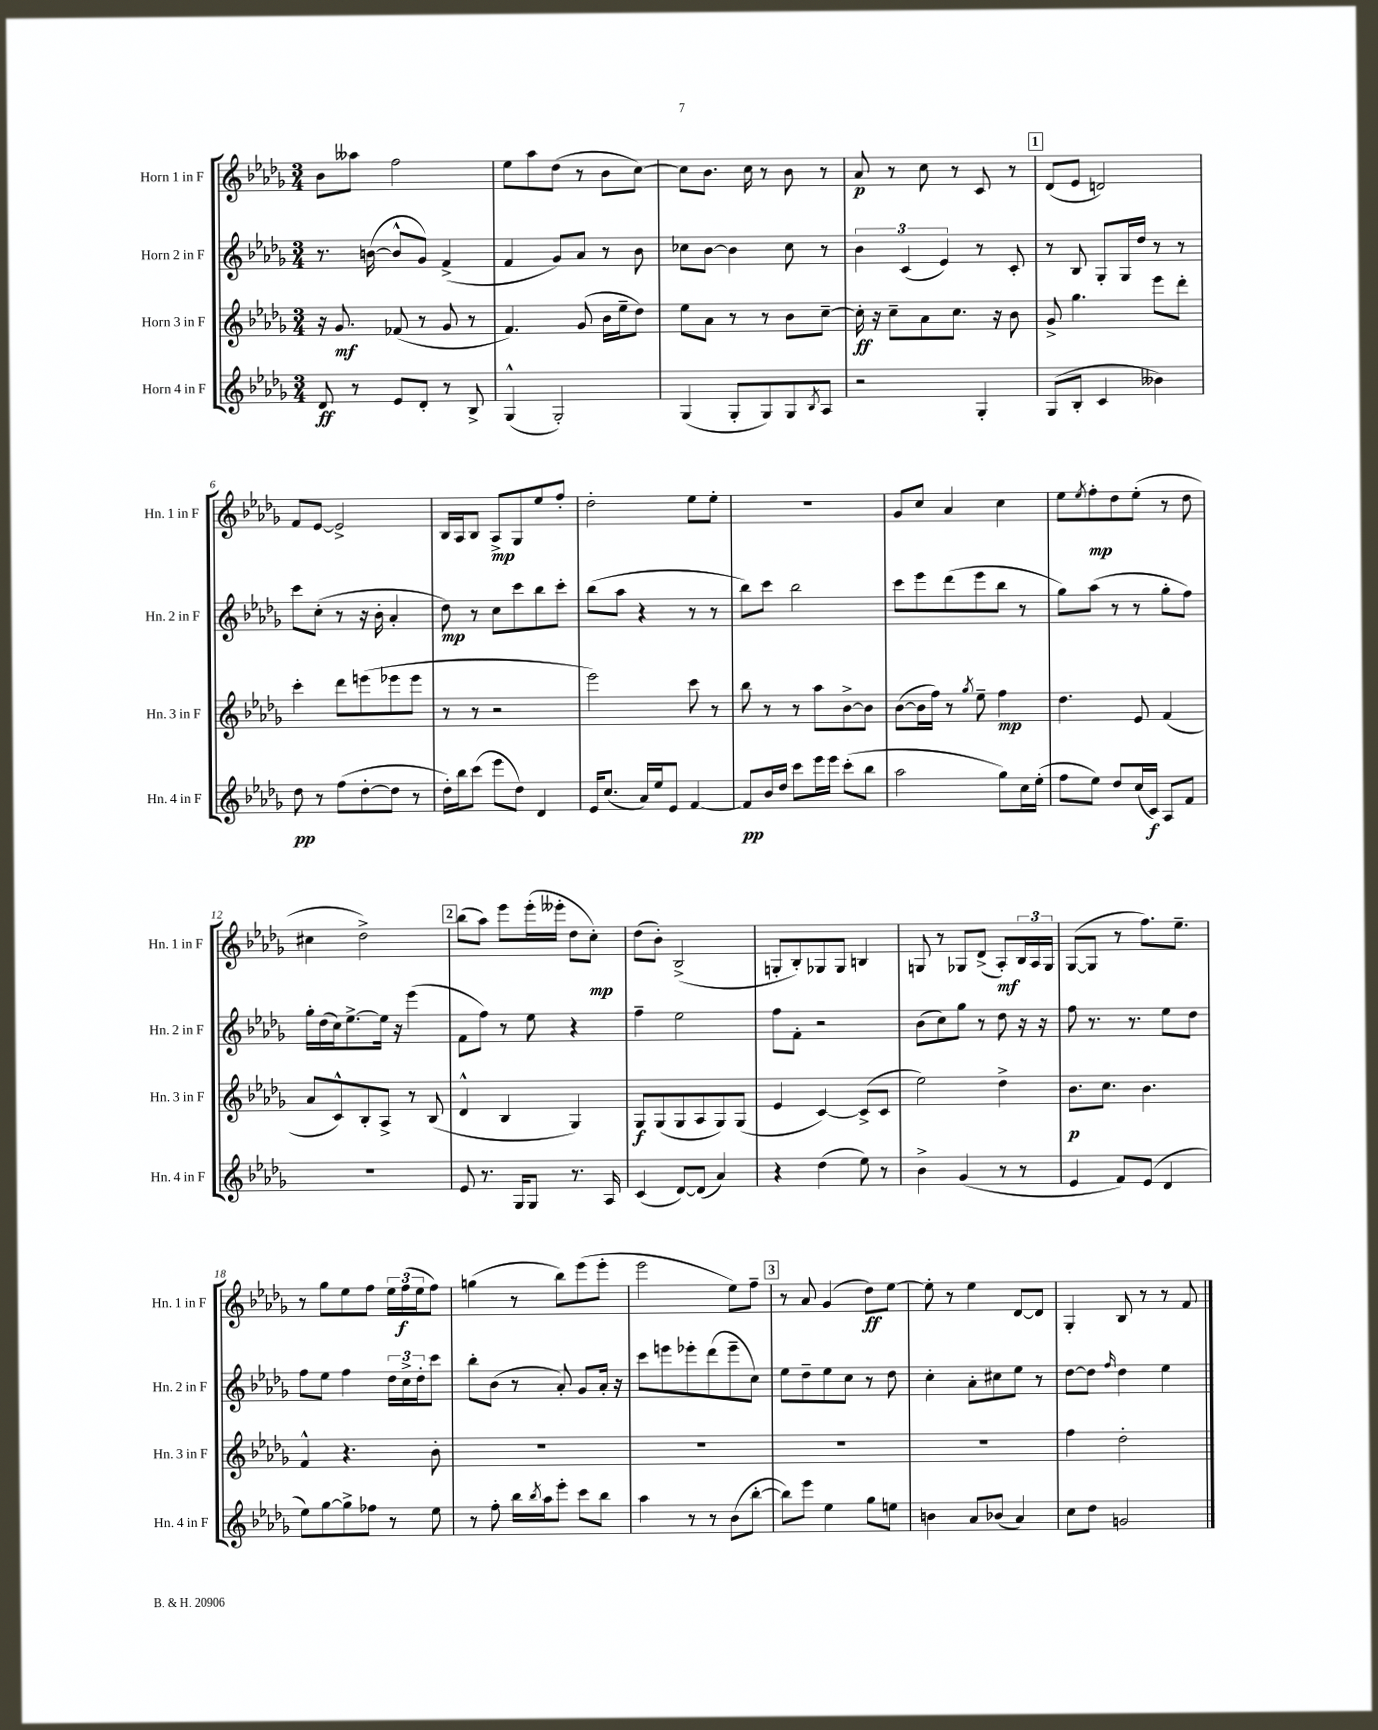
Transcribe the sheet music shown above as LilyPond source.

<<
\new StaffGroup <<
\new Staff = "s0" \with { instrumentName = "Horn 1 in F" shortInstrumentName = "Hn. 1 in F" } {
    \clef treble \key des \major \numericTimeSignature \time 3/4
    bes'8 aeses''8 f''2 |
    ees''8 aes''8 des''8( r8 bes'8 c''8~) |
    c''8 bes'8. c''16 r8 bes'8 r8 |
    aes'8\p r8 c''8 r8 c'8 r8 |
    \mark \markup { \box "1" } des'8( ees'8 d'2) |
    f'8 ees'8~ ees'2-> |
    bes16 aes16 bes8 aes8->\mp ges8 ees''8 f''8-. |
    des''2-. ees''8 ees''8-. |
    R2. |
    ges'8 c''8 aes'4 c''4 |
    ees''8 \acciaccatura { ees''8 } f''8-.\mp des''8 ees''8-.( r8 des''8 |
    cis''4 des''2->) |
    \mark \markup { \box "2" } bes''8( aes''8) ees'''8 ees'''16-.( eeses'''16-. des''8 c''8-.\mp) |
    des''8( bes'8-.) bes2->( |
    g8-. bes8-.) ges8 ges8 b4 |
    g8 r8 ges8 des'8->( aes8-.\mf) \tuplet 3/2 { bes16 aes16 ges16 } |
    ges8~( ges8 r8 f''8.) ees''8.-- |
    r8 ges''8 ees''8 f''8 \tuplet 3/2 { ees''16 f''16\f( ees''16 } f''8) |
    g''4( r8 bes''8) ees'''8( ees'''8-. |
    ees'''2 ees''8) f''8-- |
    \mark \markup { \box "3" } r8 aes'8 ges'4( des''8\ff) ees''8~ |
    ees''8-. r8 ees''4 des'8~ des'8 |
    ges4-. bes8 r8 r8 f'8 \bar "|." |
}
\new Staff = "s1" \with { instrumentName = "Horn 2 in F" shortInstrumentName = "Hn. 2 in F" } {
    \clef treble \key des \major \numericTimeSignature \time 3/4
    r8. b'16~( b'8-^ ges'8) f'4->( |
    f'4 ges'8) aes'8 r8 bes'8 |
    ces''8 bes'8~ bes'4 ces''8 r8 |
    \tuplet 3/2 { bes'4 c'4( ees'4) } r8 c'8-. |
    \mark \markup { \box "1" } r8 bes8 ges8-. ges16 des''16 r8 r8 |
    c'''8 c''8-.( r8 r16 bes'16-. aes'4-. |
    des''8\mp) r8 c''8 c'''8 bes''8 c'''8-. |
    bes''8( aes''8 r4 r8 r8 |
    bes''8) c'''8 bes''2 |
    c'''8 ees'''8 des'''8( ees'''8 bes''8 r8 |
    ges''8) aes''8( r8 r8 ges''8-. f''8) |
    ges''16-. des''16( c''16) ees''8.~-> ees''16 r16 ees'''4( |
    \mark \markup { \box "2" } f'8 f''8) r8 ees''8 r4 |
    f''4-- ees''2 |
    f''8 f'8-. r2 |
    bes'8( c''8) ges''8 r8 des''8 r16 r16 |
    f''8 r8. r8. ees''8 des''8 |
    f''8 ees''8 f''4 \tuplet 3/2 { des''16 c''16-> des''16-. } c'''8 |
    bes''8-. bes'8( r8 aes'8-.) ges'8 aes'16-. r16 |
    c'''8 e'''8 ees'''8-. des'''8( ees'''8-- c''8) |
    \mark \markup { \box "3" } ees''8 des''8-- ees''8 c''8 r8 des''8 |
    c''4-. aes'8-. cis''8 ees''8 r8 |
    des''8~ des''8 \grace { f''16 } des''4 ees''4 \bar "|." |
}
\new Staff = "s2" \with { instrumentName = "Horn 3 in F" shortInstrumentName = "Hn. 3 in F" } {
    \clef treble \key des \major \numericTimeSignature \time 3/4
    r16 ges'8.\mf fes'8( r8 ges'8 r8 |
    f'4.) ges'8( bes'16 ees''16-- des''8) |
    ees''8 aes'8 r8 r8 bes'8 c''8~-- |
    c''16-.\ff r16 c''8-- aes'8 c''8. r16 bes'8 |
    \mark \markup { \box "1" } ges'8-> ges''4. ees'''8 des'''8-. |
    c'''4-. des'''8 e'''8( ees'''8 ees'''8 |
    r8 r8 r2 |
    ees'''2) c'''8 r8 |
    bes''8 r8 r8 aes''8 bes'8~-> bes'8 |
    bes'8~( bes'16 f''16) r8 \acciaccatura { ges''8 } ees''8-- f''4\mp |
    des''4. ees'8 f'4( |
    aes'8 c'8-^) bes8-. aes8-> r8 bes8( |
    \mark \markup { \box "2" } des'4-^ bes4 ges4) |
    ges8\f ges8( ges8 aes8 ges8) ges8( |
    ees'4 c'4~) c'8->( c'8 |
    ees''2) des''4-> |
    bes'8.\p c''8. bes'4. |
    f'4-^ r4. bes'8-. |
    R2. |
    R2. |
    \mark \markup { \box "3" } R2. |
    R2. |
    f''4 des''2-. \bar "|." |
}
\new Staff = "s3" \with { instrumentName = "Horn 4 in F" shortInstrumentName = "Hn. 4 in F" } {
    \clef treble \key des \major \numericTimeSignature \time 3/4
    des'8\ff r8 ees'8 des'8-. r8 bes8-> |
    ges4-^( ges2-.) |
    ges4( ges8-. ges8) ges8 \acciaccatura { bes8 } aes8 |
    r2 ges4-. |
    \mark \markup { \box "1" } ges8( bes8-. c'4 beses'4) |
    des''8\pp r8 f''8( des''8~-. des''8 r8 |
    des''16-.) bes''16 c'''8( ees'''8 des''8) des'4 |
    ees'16 c''8.( aes'16) ees''16 ees'8 f'4~ |
    f'8\pp bes'16 des''16 c'''8 ees'''16 ees'''16 c'''8-.( bes''8 |
    aes''2 ges''8) c''16 ees''16-.( |
    f''8 ees''8) des''8 c''16( c'16\f) aes8 f'8 |
    R2. |
    \mark \markup { \box "2" } ees'8 r8. ges16 ges8 r8. aes16 |
    c'4( des'8~) des'8( aes'4) |
    r4 des''4( ees''8) r8 |
    bes'4-> ges'4( r8 r8 |
    ees'4 f'8) ees'8( des'4 |
    ees''8) ges''8~ ges''8-> fes''8 r8 ees''8 |
    r8 f''8-. bes''16 \acciaccatura { bes''8 } aes''16 ees'''8-. c'''8 bes''8 |
    aes''4 r8 r8 bes'8( bes''8~-. |
    \mark \markup { \box "3" } bes''8) ees'''8 ees''4 ges''8 e''8 |
    b'4 aes'8 bes'8( aes'4) |
    c''8 des''8 g'2 \bar "|." |
}
>>
>>
